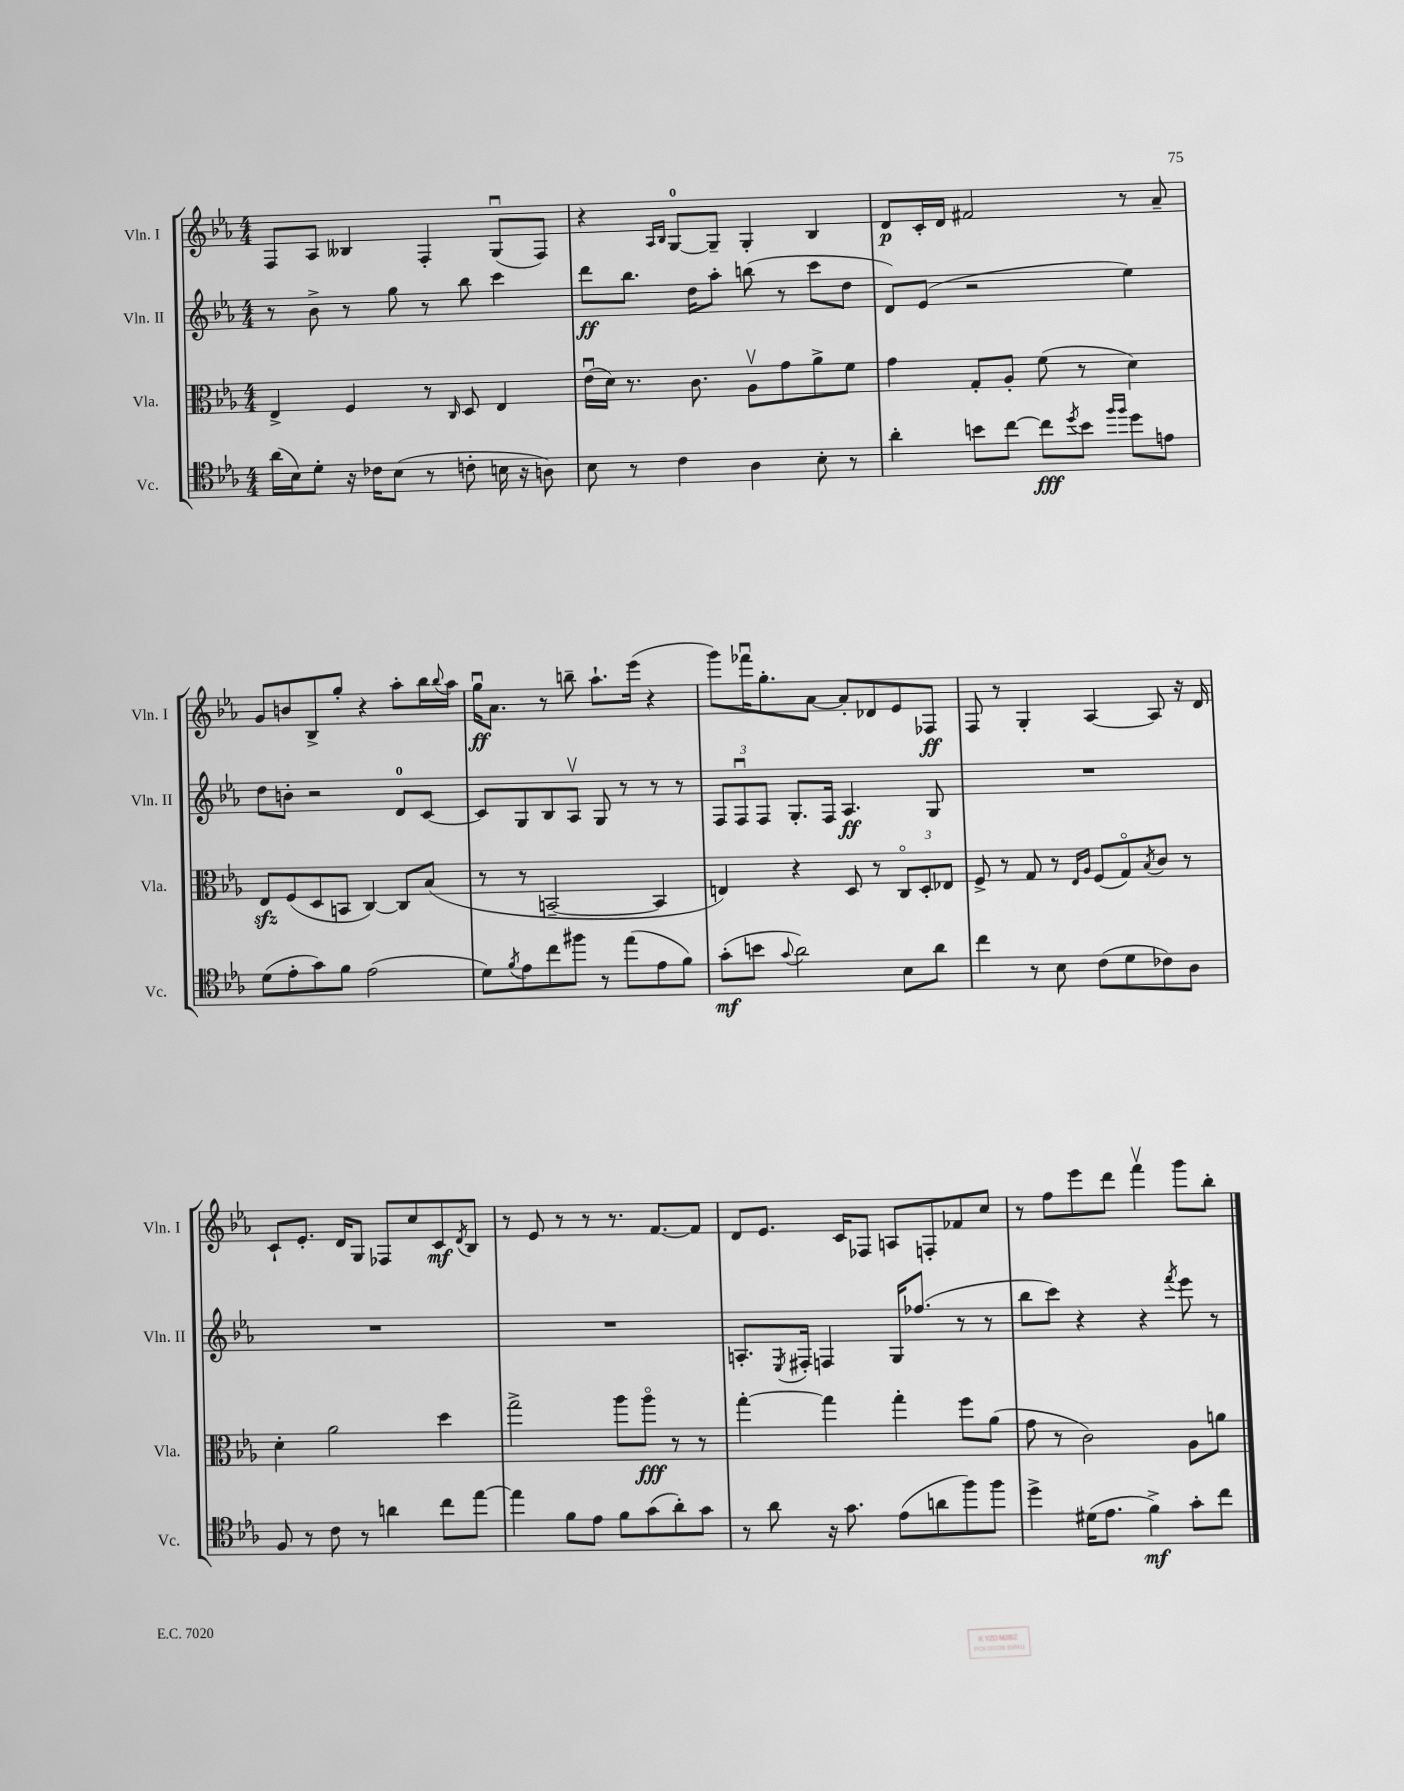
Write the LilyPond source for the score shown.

<<
\new StaffGroup <<
\new Staff = "s0" \with { instrumentName = "Vln. I" shortInstrumentName = "Vln. I" } {
    \clef treble \key ees \major \numericTimeSignature \time 4/4
    f8 aes8 beses4 f4-. g8\downbow( f8) |
    r4 \grace { aes16 bes16 } g8-0~ g8-- g4-. bes4 |
    d'8\p c'16-. d'16 fis'2 r8 aes'8-- |
    g'8 b'8 bes8-> g''8-. r4 aes''8-. bes''16 \appoggiatura { bes''8 } aes''16 |
    g''16\downbow\ff aes'8. r8 b''8-- aes''8.-! ees'''16( r4 |
    g'''8) fes'''16\downbow g''8.-. aes'8~ aes'8-. des'8 ees'8 fes8\ff |
    f8 r8 g4-. aes4~ aes8 r16 d'16 |
    c'8-! ees'8.-. d'16 g8 fes8 c''8 c'8\mf \acciaccatura { d'8 } bes8 |
    r8 ees'8 r8 r8 r8. f'8.~ f'8 |
    d'8 ees'8. c'16 fes8 a8 f8-. fes'8 c''8 |
    r8 f''8 ees'''8 d'''8 f'''4\upbow g'''8 bes''8-. \bar "|." |
}
\new Staff = "s1" \with { instrumentName = "Vln. II" shortInstrumentName = "Vln. II" } {
    \clef treble \key ees \major \numericTimeSignature \time 4/4
    r8 bes'8-> r8 g''8 r8 bes''8 c'''4 |
    d'''8\ff bes''8. d''16 aes''8-. b''8( r8 c'''8 d''8 |
    d'8) ees'8( r2 ees''4) |
    d''8 b'8-. r2 d'8-0 c'8~ |
    c'8 g8 bes8 aes8\upbow g8 r8 r8 r8 |
    \tuplet 3/2 { f8 f8\downbow f8 } g8.-. f16 aes4.\ff g8 |
    R1 |
    R1 |
    R1 |
    a8.-. \acciaccatura { ees8 } fis16-. f4 g16 fes''8.( r8 r8 |
    bes''8 c'''8) r4 r4 \acciaccatura { f'''8 } ees'''8 r8 \bar "|." |
}
\new Staff = "s2" \with { instrumentName = "Vla." shortInstrumentName = "Vla." } {
    \clef alto \key ees \major \numericTimeSignature \time 4/4
    ees4-> f4 r8 \grace { c16 } d8 ees4 |
    ees'16\downbow( d'16) r8. c'8. aes8\upbow g'8 aes'8-> f'8 |
    g'4 g8-. aes8-. f'8( r8 d'4) |
    ees8\sfz f8( d8 b,8 c4~) c8 bes8( |
    r8 r8 b,2~-- b,4 |
    e4) r4 d8 r8 \tuplet 3/2 { c8\flageolet d8-. ees8 } |
    f8-> r8 g8 r8 \grace { ees16 aes16 } f8( g8\flageolet) \acciaccatura { bes8 } c'8 r8 |
    d'4-. aes'2 d''4 |
    g''2-> aes''8 aes''8\flageolet\fff r8 r8 |
    g''4~-. g''4 g''4-. f''8 aes'8( |
    g'8 r8 c'2) aes8 a'8 \bar "|." |
}
\new Staff = "s3" \with { instrumentName = "Vc." shortInstrumentName = "Vc." } {
    \clef tenor \key ees \major \numericTimeSignature \time 4/4
    aes'16( bes16) d'8-. r16 ces'16 bes8( r8 c'8-. b16 r16 a8) |
    bes8 r8 c'4 aes4 bes8-. r8 |
    aes'4-. b'8 c''8~ c''8\fff \acciaccatura { d''8 } b'8 \grace { f''16 f''16 } d''8 e'8 |
    d'8( ees'8-. g'8) f'8 ees'2( |
    d'8) \acciaccatura { f'8 } ees'8 c''8 fis''8 r8 ees''8( ees'8 f'8) |
    g'8-.\mf( b'8 \appoggiatura { g'8 } aes'2) bes8 aes'8 |
    c''4 r8 bes8 c'8( d'8 ces'8) aes8 |
    f8 r8 c'8 r8 a'4 c''8 ees''8~ |
    ees''4 f'8 ees'8 f'8 g'8( aes'8-.) g'8 |
    r8 aes'8 r16 g'8. ees'8( a'8 f''8) f''8 |
    d''4-> dis'16( ees'8. f'4->\mf) g'8-. c''8 \bar "|." |
}
>>
>>
\layout { \context { \Score \remove "Bar_number_engraver" } }
